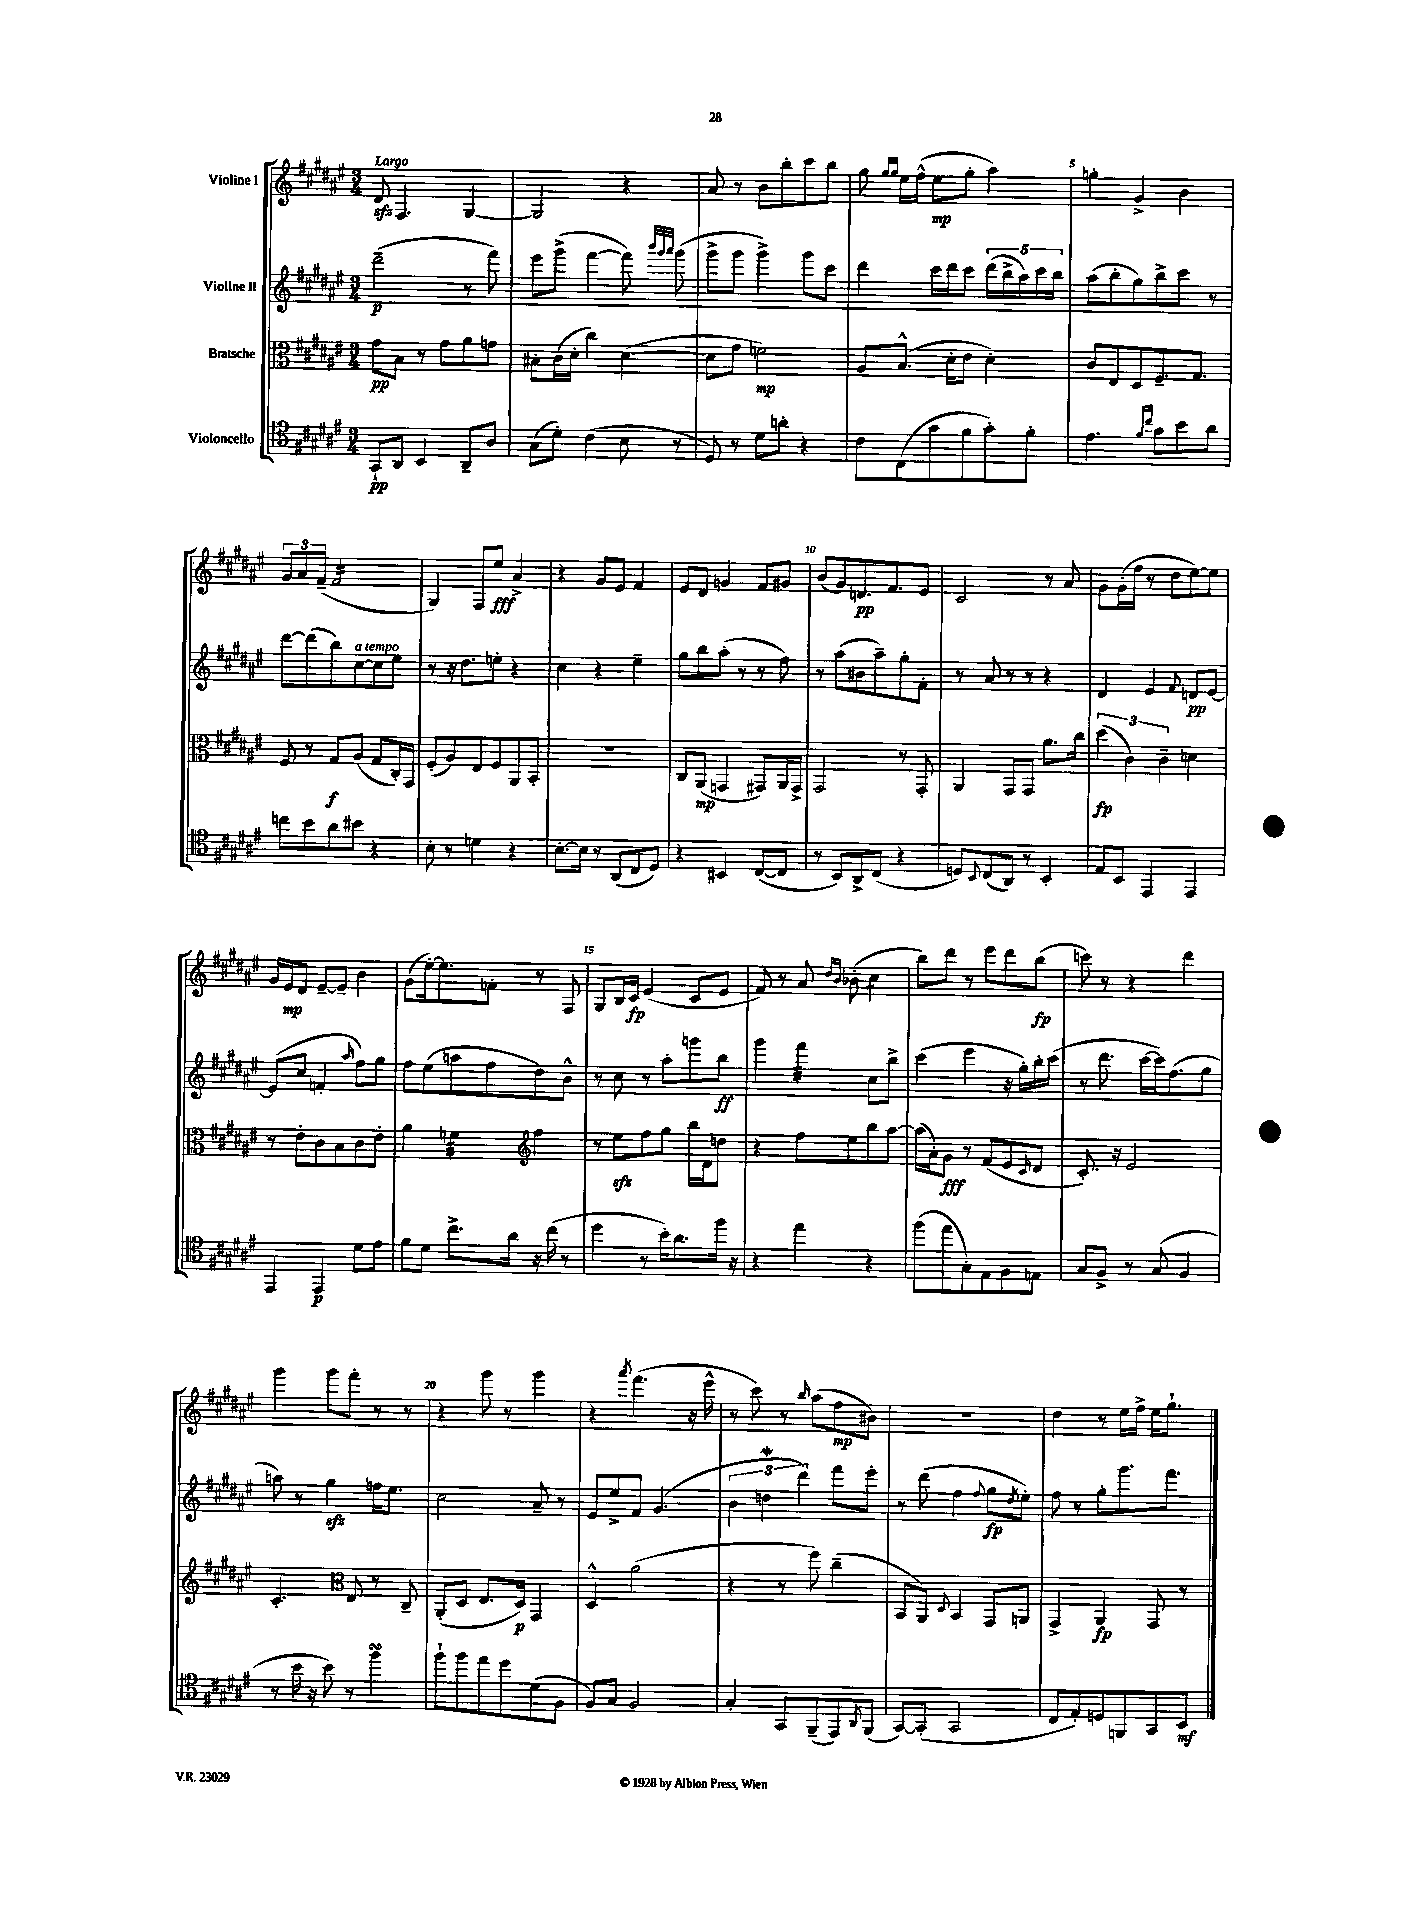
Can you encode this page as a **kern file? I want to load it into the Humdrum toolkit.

**kern	**kern	**kern	**kern
*staff4	*staff3	*staff2	*staff1
*clefC4	*clefC3	*clefG2	*clefG2
*k[f#c#g#d#a#e#]	*k[f#c#g#d#a#e#]	*k[f#c#g#d#a#e#]	*k[f#c#g#d#a#e#]
*M3/4	*M3/4	*M3/4	*M3/4
8GG#`/L	8g#\L	(2ddd#~\	8d#/
8AA#/J	8B\J	.	4.F#/
4BB/	8r	.	.
.	8g#\L	.	.
8AA#~/L	8a#\	8r	[4G#/
8A#/J	8g\J	8fff#\)	.
=	=	=	=
(8G#\L	8B#'\L	8eee#\L	2G#/]
8d#'\J)	(16c#\L	(8ggg#^\J	.
.	16d#'\JJ	.	.
(4c#\	4cc#\)	[4fff#\	.
8B\	([4d#\	8fff#\])	4r
.	.	32qqbbb/LLL	.
.	.	32qqggg#/	.
.	.	32qqaaa#/JJJ	.
8r	.	(8ggg#\	.
=	=	=	=
8D#/)	8d#\]L	8ggg#^\L	8a#/
8r	8g#\J	8ggg#\J	8r
8d#\L	2f\)	4ggg#^\)	8b\L
8a'\J	.	.	8bb'\
4r	.	8ggg#\L	8ccc#\
.	.	8ccc#\J	8bb\J
=	=	=	=
8c#\L	8A#/L	4ddd#\	8gg#\
.	.	.	16qqgg#/LL
.	.	.	16qqgg#/JJ
(8C#\	(8.B^^/J	.	16ee#\LL
.	.	.	(16ff#^^\JJ
8g#\	.	16ccc#\LL	8ee#\L
.	16d#'\LK	16ddd#\J	.
8f#\	8e#\J	8ccc#\J	8gg#'\J
8g#'\)	4d#'\)	(20ddd#\LL	4aa#\)
.	.	20bb^\	.
.	.	20aa#\)	.
8f#'\J	.	.	.
.	.	20ccc#\	.
.	.	20bb\JJ	.
=	=	=	=
4.e#\	8c#/L	(8aa#\L	4gg'\
.	8E#/	8bb'\	.
.	8D#/	8gg#\)	4g#^/
16qqf#/LL	.	.	.
16qqcc#/JJ	.	.	.
8g#\L	8.F#~/	8bb^\	.
8b\	.	8ccc#\J	4b\
.	8.G#/J	.	.
8a#\J	.	8r	.
=	=	=	=
8cc\L	8F#/	[8ddd#\L	12g#/L
.	.	.	12a#/
8b\	8r	(8ddd#\]	.
.	.	.	(12f#~/J
8a#\	8G#/L	8bb\)	2f#/
8b#\J	(8A#/J	[8cc#\	.
4r	8G#/L	8cc#\]	.
.	16C#'/L)	8ee#\J	.
.	16GG#/JJ	.	.
=	=	=	=
8B'\	(8F#'/L	8r	4G#/)
8r	8A#/)	16r	.
.	.	8.dd#\L	.
4d\	8E#/	.	8F#/L
.	8F#/	8ee'\J	8ee#/J
4r	8AA#/	4r	4a#^/
.	8BB'/J	.	.
=	=	=	=
[8.B'\L	2.r	4cc#\	4r
16B\]Jk	.	.	.
8r	.	4r	8g#/L
(8AA#/L	.	.	8e#/J
8C#/	.	4ee#~\	4f#/
8D#/J)	.	.	.
=	=	=	=
4r	8C#/L	8gg#\L	8e#/L
.	(8AA#/J	8bb\	8d#/J
4BB#/	4GG/	(8aa#'\J	4g/
.	.	8r	.
([8C#/L	8GG#/L)	8r	8f#/L
8C#/]J	16AA#/L	8ff#\)	8g#/J
.	16GG#^/JJ	.	.
=	=	=	=
8r	2GG#/	8r	(8b/L
8BB/L)	.	(8aa#\L	8g#/)
8AA#^/	.	8b#\	8.d/
(8C#/J	.	8aa#~\)	.
.	.	.	8.f#/
4r	8r	8gg#'\	.
.	8GG#'/	8f#'\J	8e#/J
=	=	=	=
8D/L)	4AA#/	8r	2c#/
8qqBB/	.	.	.
(8C#/	.	8a#/	.
8AA#/J)	8GG#/L	8r	.
8r	8GG#/J	8r	.
4BB'/	8.a#\L	4r	8r
.	.	.	8a#/
.	16cc#\Jk	.	.
=	=	=	=
8E#/L	(6dd#\	4d#/	8g#\L
8BB/J	.	.	(16g#'\L
.	6c#\)	.	.
.	.	.	16ff#\JJ
4EE#/	.	4e#/	8r
.	6c#~\	.	.
.	.	.	8dd#\L
.	.	8qqf#/	.
4EE#/	4d\	8d/L	[8ee#\)
.	.	[8e#/J	8ee#\]J
=	=	=	=
4EE#/	8r	(8e#/]L	16g#/LL
.	.	.	16e#/J
.	8e#'\L	8cc#/J	8d#/J
4EE#/	8c#\	4f'/	[8e#~/L
.	8B\	.	8e#~/]J
.	.	16qqaa#/	.
8d#\L	8c#\	8ff#\L)	4b\
8e#\J	8e#'\J	8gg#\J	.
=	=	=	=
8f#\L	4a#\	8ff#\L	(8g#\L
8d#\J	.	(8ee#\	[16ee#'\k)
.	.	.	8.ee#\]
8.cc#^\L	4f\	8aa\	.
.	.	8ff#\	8f'\J
16a#\Jk	.	.	.
*	*clefG2	*	*
16r	4ff#\	8dd#\)	8r
(16cc#\	.	.	.
8r	.	8b^^\J	8F#/
=	=	=	=
4dd#\	8r	8r	8G#/L
.	8ee#\L	8cc#\	16B/L
.	.	.	16c#/JJ
8r	8ff#\	8r	(4e#/
16b'\LK)	8gg#\J	8aa#'\L	.
8.a#\	.	.	.
.	16bb\LL	8ggg\	8c#/L
.	16d#\J	.	.
16ff#\Jk	8dd\J	8bb\J	8e#/J
16r	.	.	.
=	=	=	=
4r	4r	4ggg#\	8f#/)
.	.	.	8r
4ee#\	8ff#\L	4fff#\	8a#/
.	.	.	16qqdd#/LL
.	.	.	16qqb/JJ
.	8ee#\	.	(8b-'\
4r	8bb\	8cc#\L	4cc#\
.	[8aa#\J	8bb^\J	.
=	=	=	=
(8ff#\L	(16aa#\]LL	(4ccc#\	8bb\L)
.	16a#'\J)	.	.
8ee#\	8g#\J	.	8ddd#\J
8G#'\)	8r	4eee#\	8r
8E#\	(8f#/L	.	8eee#\L
8F#\	8e#/	16r	8ddd#\
.	.	16gg#'\LL)	.
.	16qqc#/	.	.
8E\J	8d#/J	16bb'\	(8bb\J
.	.	(16ccc#\JJ	.
=	=	=	=
8G#/L	8.c#'/)	8r	8ccc\)
8F#^/J	.	8.ddd#\	8r
.	16r	.	.
8r	2e#/	.	4r
.	.	[16ccc#\LL	.
(8G#/	.	16ccc#\]J)	.
.	.	(8.ff#\	.
4F#/	.	.	4ddd#\
.	.	8gg#\J	.
=	=	=	=
8r	4.c#'/	8aa\)	4ggg#\
16b\	.	8r	.
16r	.	.	.
8b\)	.	4gg#\	8ggg#\L
*	*clefC3	*	*
8r	8E#/	.	8fff#'\J
4ff#\	8r	16ff\LK	8r
.	.	8.ee#\J	.
.	8C#~/	.	8r
=	=	=	=
8ff#`\L	(8AA#'/L	2cc#\	4r
8ff#\	8D#/J	.	.
8ee#\	8.E#/L	.	8ggg#\
8dd#\	.	.	8r
.	16D#/Jk)	.	.
(8d#\	4GG#/	8a#~/	4ggg#\
8F#\J	.	8r	.
=	=	=	=
8F#/L)	4D#^^/	8e#/L	4r
8G#/J	.	8ee#^/	.
.	.	.	8qaaa#/
2F#/	(2a#\	8f#/J	(4.fff#\
.	.	(4.g#/	.
.	.	.	16r
.	.	.	16eee#^^\
=	=	=	=
4G#'/	4r	6b\	8r
.	.	.	8ccc#\)
.	.	6dd\	.
8GG#/L	8r	.	8r
.	.	6ddd#\)	.
.	.	.	16qqbb/
(8FF#~/	8ff#\)	.	(8aa#\L
8EE#/)	(4cc#~\	8fff#\L	8ff#\
8qAA#/	.	.	.
(8FF#/J	.	8eee#'\J	8b#\J)
=	=	=	=
[8GG#/L)	8BB/L	8r	2.r
(8GG#'/]J	8AA#/J)	(8ddd#\	.
.	8qqD#/	.	.
2GG#/	4BB/	4ff#\	.
.	.	8qqff#/	.
.	8GG#/L	8gg#\L	.
.	.	8qdd#/	.
.	8AA/J	8ee#'\J)	.
=	=	=	=
8C#/L	4GG#^/	8ff#\	4dd#\
8E#'/)	.	8r	.
8D/	4AA#/	8gg#'\L	8r
8FF/	.	8.ggg#\	16ee#\LL
.	.	.	16ff#^\JJ
8GG#/	8GG#/	.	16ee#\LK
.	.	8.fff#\J	8.gg#`\J
8BB/J	8r	.	.
==	==	==	==
*-	*-	*-	*-
